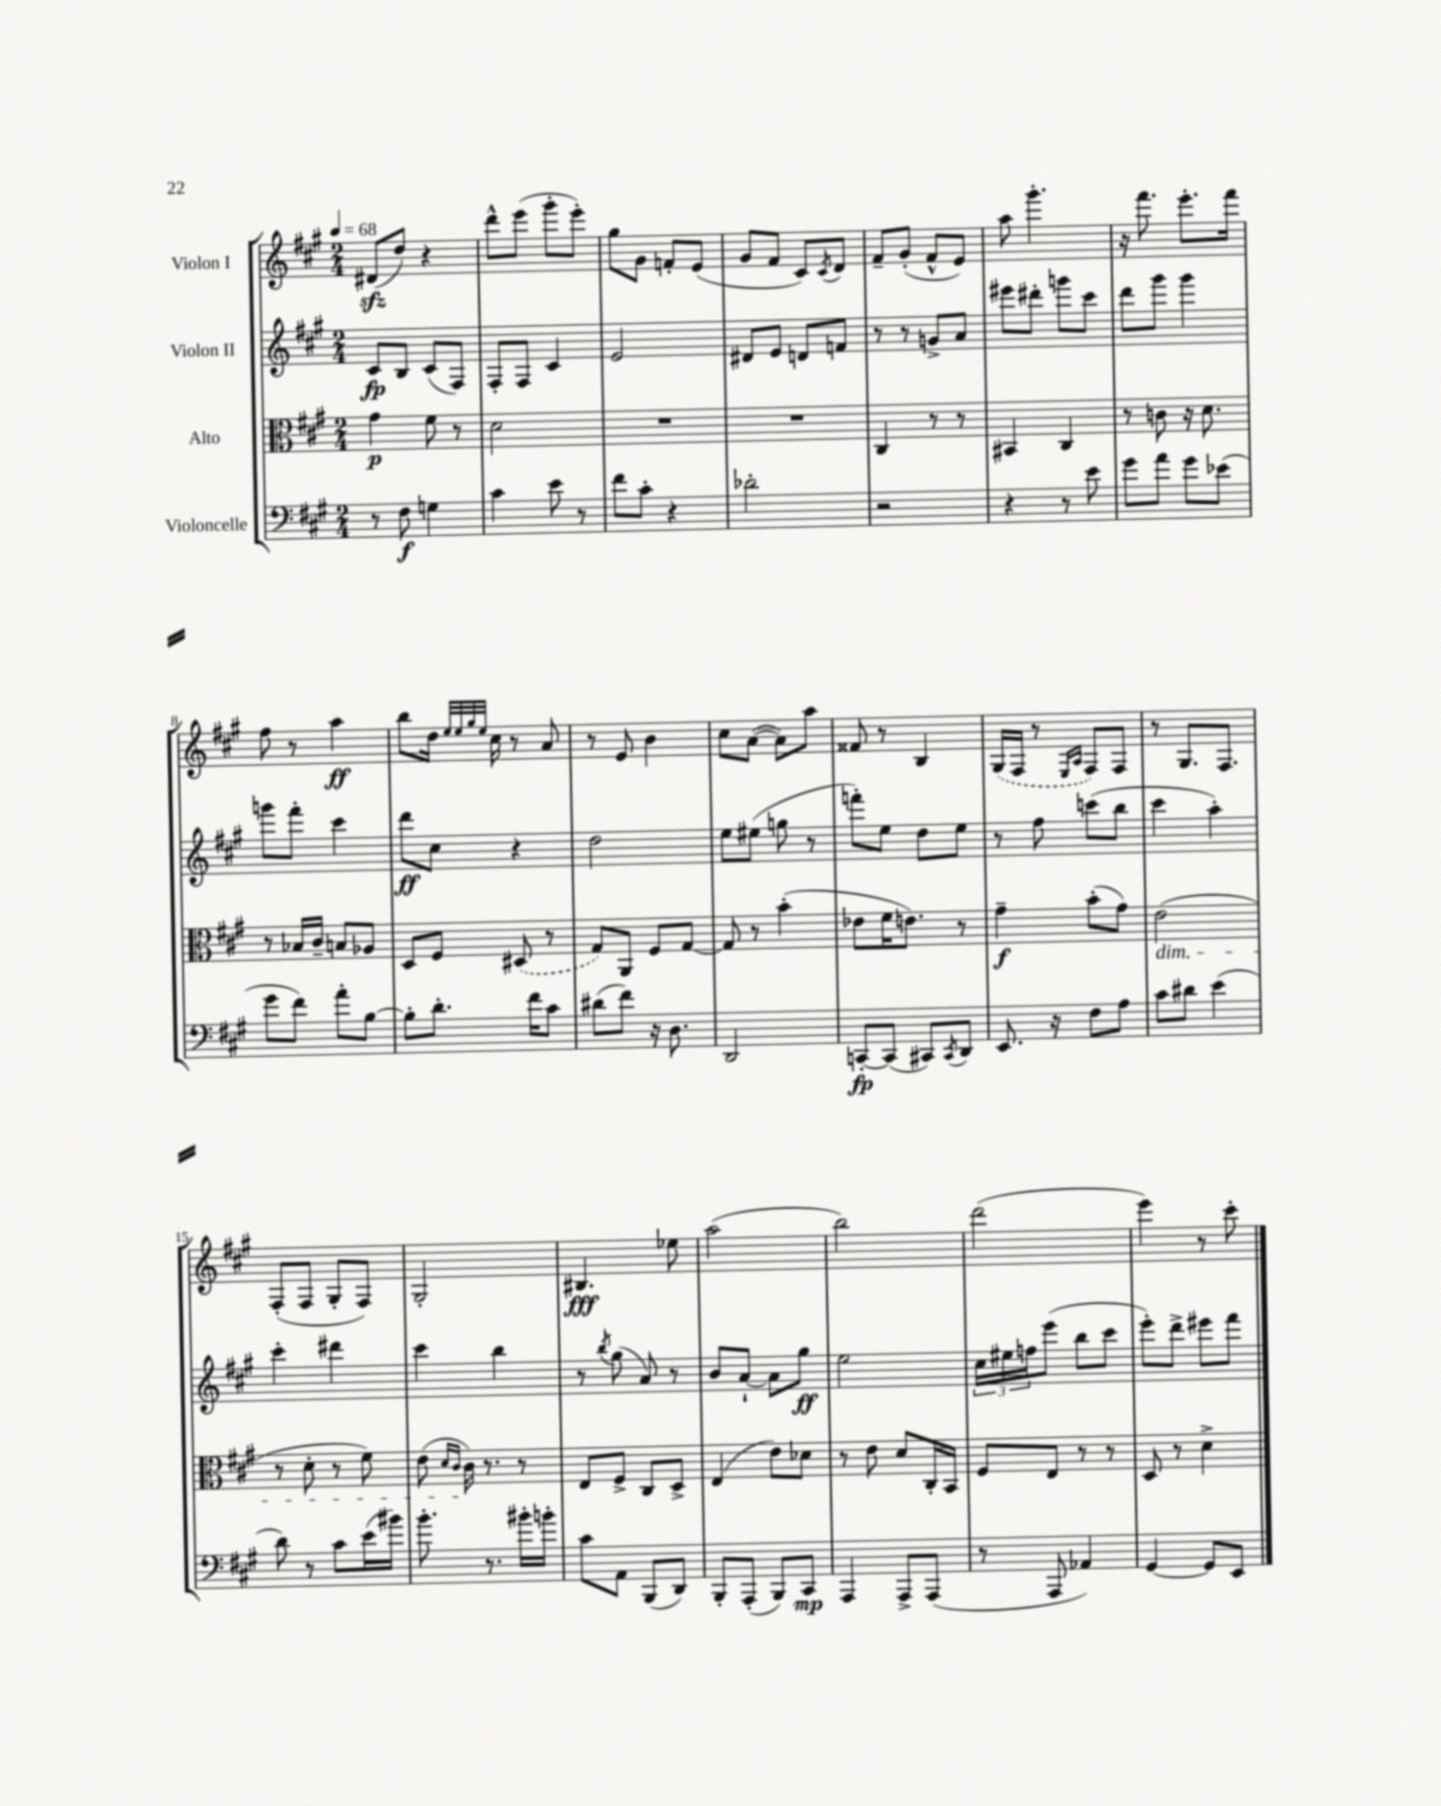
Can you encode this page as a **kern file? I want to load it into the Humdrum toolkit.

**kern	**kern	**kern	**kern
*staff4	*staff3	*staff2	*staff1
*clefF4	*clefC3	*clefG2	*clefG2
*k[f#c#g#]	*k[f#c#g#]	*k[f#c#g#]	*k[f#c#g#]
*M2/4	*M2/4	*M2/4	*M2/4
*MM68	*MM68	*MM68	*MM68
8r	4g#	8c#	(8d#
8F#	.	8B	8dd)
4G	8f#	(8c#	4r
.	8r	8F#)	.
=	=	=	=
4c#	2d	8F#'	8ddd^^
.	.	8F#	(8eee
8e	.	4c#	8ggg#'
8r	.	.	8eee')
=	=	=	=
8f#	2r	2e	8gg#
8c#'	.	.	8g#
4r	.	.	8f'
.	.	.	(8e
=	=	=	=
2d-'	2r	8d#	8g#
.	.	8e	8f#
.	.	8d	8c#)
.	.	.	8qc#
.	.	8f	8d
=	=	=	=
2r	4C#	8r	8f#~
.	.	8r	(8g#'
.	8r	8g^	8f#^^
.	8r	8a	8e)
=	=	=	=
4r	4BB#	8eee#	8aa
.	.	8ddd#'	4.ggg#'
8r	4C#	8ggg	.
8e	.	8ccc#	.
=	=	=	=
8g#	8r	8ddd	16r
.	.	.	8.fff#
8a	8c	8ggg#	.
8g#	16r	4ggg#	8.eee'
.	8.d	.	.
(8e-	.	.	.
.	.	.	16fff#
=	=	=	=
8g#	8r	8ggg	8ff#
8f#)	16B-	8fff#'	8r
.	16c#~	.	.
8a'	8B	4ccc#	4aa
[8B	8A-	.	.
=	=	=	=
8B']	8D	8ddd	8bb
8.d'	8F#	8cc#	16dd
.	.	.	32qqee
.	.	.	32qqee
.	.	.	32qqgg#
.	.	.	32qqee
.	.	.	16cc#
.	(8D#	4r	8r
16f#	.	.	.
8c#	8r	.	8a
=	=	=	=
(8d#	8G#)	2dd	8r
8f#)	8AA	.	8e
16r	8F#	.	4b
8.D	.	.	.
.	[8G#	.	.
=	=	=	=
2DD	8G#]	8ee	8cc#
.	8r	(8ee#	([8a
.	(4b'	8gg	8a])
.	.	8r	8aa
=	=	=	=
[8CC'	8e-	8fff')	8f##
(8CC]	16f#	8ee	8r
.	8.e)	.	.
8CC#)	.	8dd	4B
8qCC#	.	.	.
8DD	8r	8ee	.
=	=	=	=
8.EE	4g#~	8r	(16G#
.	.	.	16F#
.	.	8ff#	8r
16r	.	.	.
.	.	.	16qqE
.	.	.	16qqA
8F#	(8b'	(8ccc	8F#)
8A	8g#)	8bb	8F#
=	=	=	=
8c#	(2e	4ccc#	8r
8d#	.	.	8.G#
(4e	.	4aa')	.
.	.	.	8.F#
=	=	=	=
8d)	8r	4ccc#'	(8F#'
8r	8d'	.	8F#
8c#	8r	4ddd#	8G#'
(16e	8f#)	.	8F#)
16b#)	.	.	.
=	=	=	=
8.b'	(8e	4ccc#	2G#'
.	16qqd	.	.
.	16qqc#	.	.
.	16c#)	.	.
8.r	8.r	.	.
.	.	4bb	.
16b#'	8r	.	.
16b'	.	.	.
=	=	=	=
8c#	8E	8r	4.B#
.	.	8qbb	.
8AA	8F#^	(8gg#	.
(8BBB	8C#	8a)	.
8DD)	8D^	8r	8ee-
=	=	=	=
8BBB'	(4E	8b	(2aa
(8AAA'	.	[8a`	.
8BBB)	8e)	8a]	.
8CC#	8d-	8gg#	.
=	=	=	=
4AAA	8r	2ee	2bb)
.	8e	.	.
8AAA^	8d	.	.
(8AAA	16C#'	.	.
.	16BB	.	.
=	=	=	=
8r	8F#	24cc#	(2ddd
.	.	24ee#	.
.	.	24ff	.
8AAA	8E	(8eee	.
4AA-)	8r	8bb	.
.	8r	8ccc#	.
=	=	=	=
[4GG#	8D	8eee')	4eee)
.	8r	8ddd^	.
8GG#]	4d^	8eee#	8r
8EE	.	8fff#	8ccc#'
==	==	==	==
*-	*-	*-	*-
